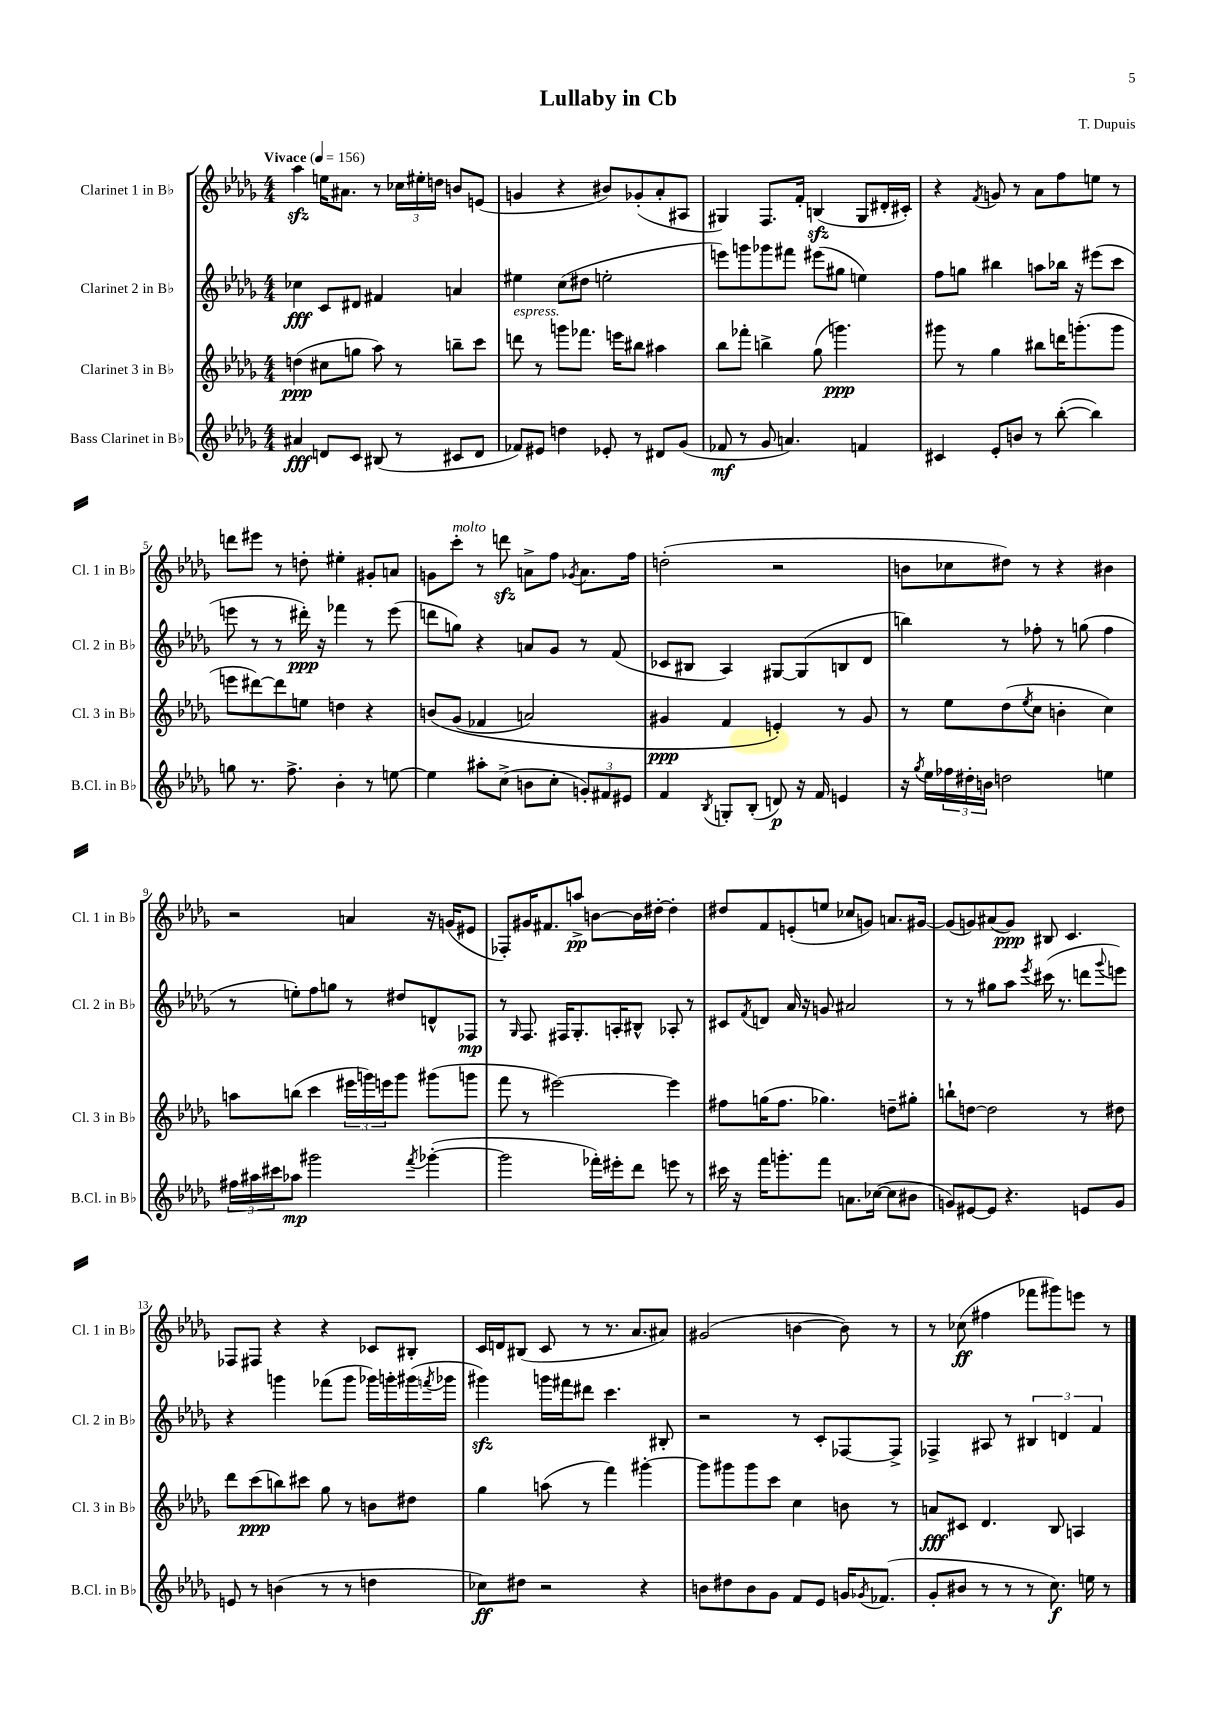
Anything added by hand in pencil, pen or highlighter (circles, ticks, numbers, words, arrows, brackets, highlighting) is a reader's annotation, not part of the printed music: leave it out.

**kern	**kern	**kern	**kern
*staff4	*staff3	*staff2	*staff1
*clefG2	*clefG2	*clefG2	*clefG2
*k[b-e-a-d-g-]	*k[b-e-a-d-g-]	*k[b-e-a-d-g-]	*k[b-e-a-d-g-]
*M4/4	*M4/4	*M4/4	*M4/4
*MM156	*MM156	*MM156	*MM156
4a#	(4dd	4cc-	4aa-
8d	8cc#	8c	16ee
.	.	.	8.a#
8c	8gg	8d#	.
(8B#	8aa-)	4f#	8r
8r	8r	.	24cc-
.	.	.	24ee#'
.	.	.	24dd
8c#	8bb~	4a	8b
8d	8ccc	.	(8e
=	=	=	=
8f-)	8ddd	4ee#	4g
8e#	8r	.	.
4dd	8ggg	(8cc	4r
.	8.fff-	8dd#	.
8e-'	.	2ee'	8b#)
.	16eee	.	.
8r	8bb#	.	(8g-'
8d#	4aa#	.	8a-'
(8g-	.	.	8A#
=	=	=	=
8f-	8bb-	8eee)	4G#)
8r	8fff-'	8ggg	.
8g-	4bb^	8ggg-	8.F
4.a)	.	8fff#	.
.	.	.	16f'
.	(8gg-	(8eee#	(4B
.	4.ggg)	8gg#	.
4f	.	4ee)	8G#
.	.	.	16d#'
.	.	.	16c#')
=	=	=	=
4c#	8ggg#	8ff	4r
.	8r	8gg	.
.	.	.	8qf
8e-'	4gg-	4bb#	8g
8b	.	.	8r
8r	8bb#	8aa	8a-
([8bb-'	16ddd	16bb-	8ff
.	(8.ggg'	16r	.
4bb-])	.	(8eee#	8ee
.	8ggg	8ccc	8r
=	=	=	=
8gg	8eee	8eee	8ddd
8.r	[8ddd#)	8r	8eee#
.	8ddd#]	8r	8r
8.ff^	.	.	.
.	8ee	16ddd#')	8dd'
.	.	16r	.
4b-'	4dd	4fff-	4ee#'
8r	4r	8r	8g#'
[8ee	.	(8eee	8a
=	=	=	=
4ee]	&(8b	8ddd	8g
.	(8g-	8gg)	8ccc'
8aa#'	4f-	4r	8r
(8cc^	.	.	8ddd
8b	2a)	8a	8a^
8cc'	.	8g-	8ff
.	.	.	8qg-
12g')	.	8r	8.a
12f#	.	.	.
.	.	(8f	.
12e#	.	.	.
.	.	.	16ff
=	=	=	=
4f	4g#	8c-	(2dd'
.	.	8B#	.
8qB-	.	.	.
8G'	4f	4A-)	.
(8B-'	.	.	.
8d)	4e'&)	[8G#	2r
16r	.	(8G#]	.
16f	.	.	.
4e	8r	8B	.
.	8g#	8d-	.
=	=	=	=
16r	8r	4bb)	8b
8qgg-	.	.	.
16ee-	.	.	.
24ff-	8ee-	.	8cc-
24dd#'	.	.	.
24b	.	.	.
2dd	(8dd-	8r	8dd#)
.	8qee-	.	.
.	8cc	8ff-'	8r
.	4b'	8r	4r
.	.	(8gg	.
4ee	4cc)	4ff-	4b#
=	=	=	=
24ff#	8aa	8r	2r
24aa#	.	.	.
24ccc#	.	.	.
8aa-	(8bb	8ee')	.
2ggg#	4ccc	8ff	.
.	.	8gg	.
.	24eee#	8r	4a
.	24ggg)	.	.
.	24eee	.	.
.	8ggg	8dd#	.
8qfff	.	.	.
([4ggg-'	(8ggg#	8d^^	16r
.	.	.	(16g
.	8ggg	8F-	8e#
=	=	=	=
2ggg-]	8fff	8r	8F-')
.	.	16qqG-	.
.	8r	8.F	16g#
.	.	.	8.f#
.	[2eee#)	.	.
.	.	16F#	.
.	.	8.G-'	8aa^
16fff-')	.	.	[8b
16eee#'	.	16A'	.
8ddd-	.	8B#^^	16b]
.	.	.	[16dd#'
8eee	4eee#]	8A-'	4dd#']
8r	.	8r	.
=	=	=	=
16ccc#	8ff#	8c#	8dd#
16r	.	.	.
.	.	8qf	.
16fff	(16gg	8d	8f
8.ggg'	8.ff#	.	.
.	.	16a-	(8e'
.	.	16r	.
8fff	4.gg-)	8g	8ee
8.a	.	2a#	8cc-
.	.	.	8g)
([16cc-	.	.	.
8cc-]	8dd~	.	8.a
8b#	8gg#'	.	.
.	.	.	[16g#
=	=	=	=
8g)	8bb`	8r	(8g#]
[8e#	[8dd	8r	8g)
8e#]	2dd]	8gg#	(8a#
4.r	.	8aa-	8g)
.	.	8qeee-	.
.	.	(16ccc#	8B#
.	.	8.r	.
.	.	.	4.c
8e	8r	8ddd	.
.	.	8qqggg-	.
8g	8dd#	8eee)	.
=	=	=	=
8e	8ddd-	4r	8F-
8r	(8ccc	.	8F#
(4b	8bb)	4ggg	4r
.	8ccc#	.	.
8r	8gg-	(8fff-	4r
8r	8r	8ggg	.
4dd	8b	16ggg-)	8c-
.	.	16ggg'	.
.	8dd#	(16ggg#	8B#'
.	.	8qfff	.
.	.	16ggg-	.
=	=	=	=
8cc-)	4gg-	4ggg#)	16c
.	.	.	16d
8dd#	.	.	(8B#
2r	(8aa	16ggg	8c
.	.	16fff#	.
.	8r	8ddd#	8r
.	4fff)	4.ccc	8.r
.	.	.	8.a-
4r	[4ggg#'	.	.
.	.	8B#'	8a#)
=	=	=	=
8b	8ggg#]	2r	(2g#
8dd#	8ggg#	.	.
8b	8ggg#	.	.
8g-	8ccc	.	.
8f	4cc	8r	[4b
8e-	.	8c'	.
16g	8b	[8F-	8b])
8qg-	.	.	.
(8.f-	.	.	.
.	8r	8F-^]	8r
=	=	=	=
8g-'	8a	4F-^	8r
8b#	8c#	.	(8cc-
8r	4.d-	8A#	4ff#
8r	.	8r	.
8r	.	6B#	8fff-
8.cc)	8B-	.	8ggg#)
.	.	6d	.
.	4A	.	8eee
16ee	.	.	.
.	.	6f	.
8r	.	.	8r
==	==	==	==
*-	*-	*-	*-
